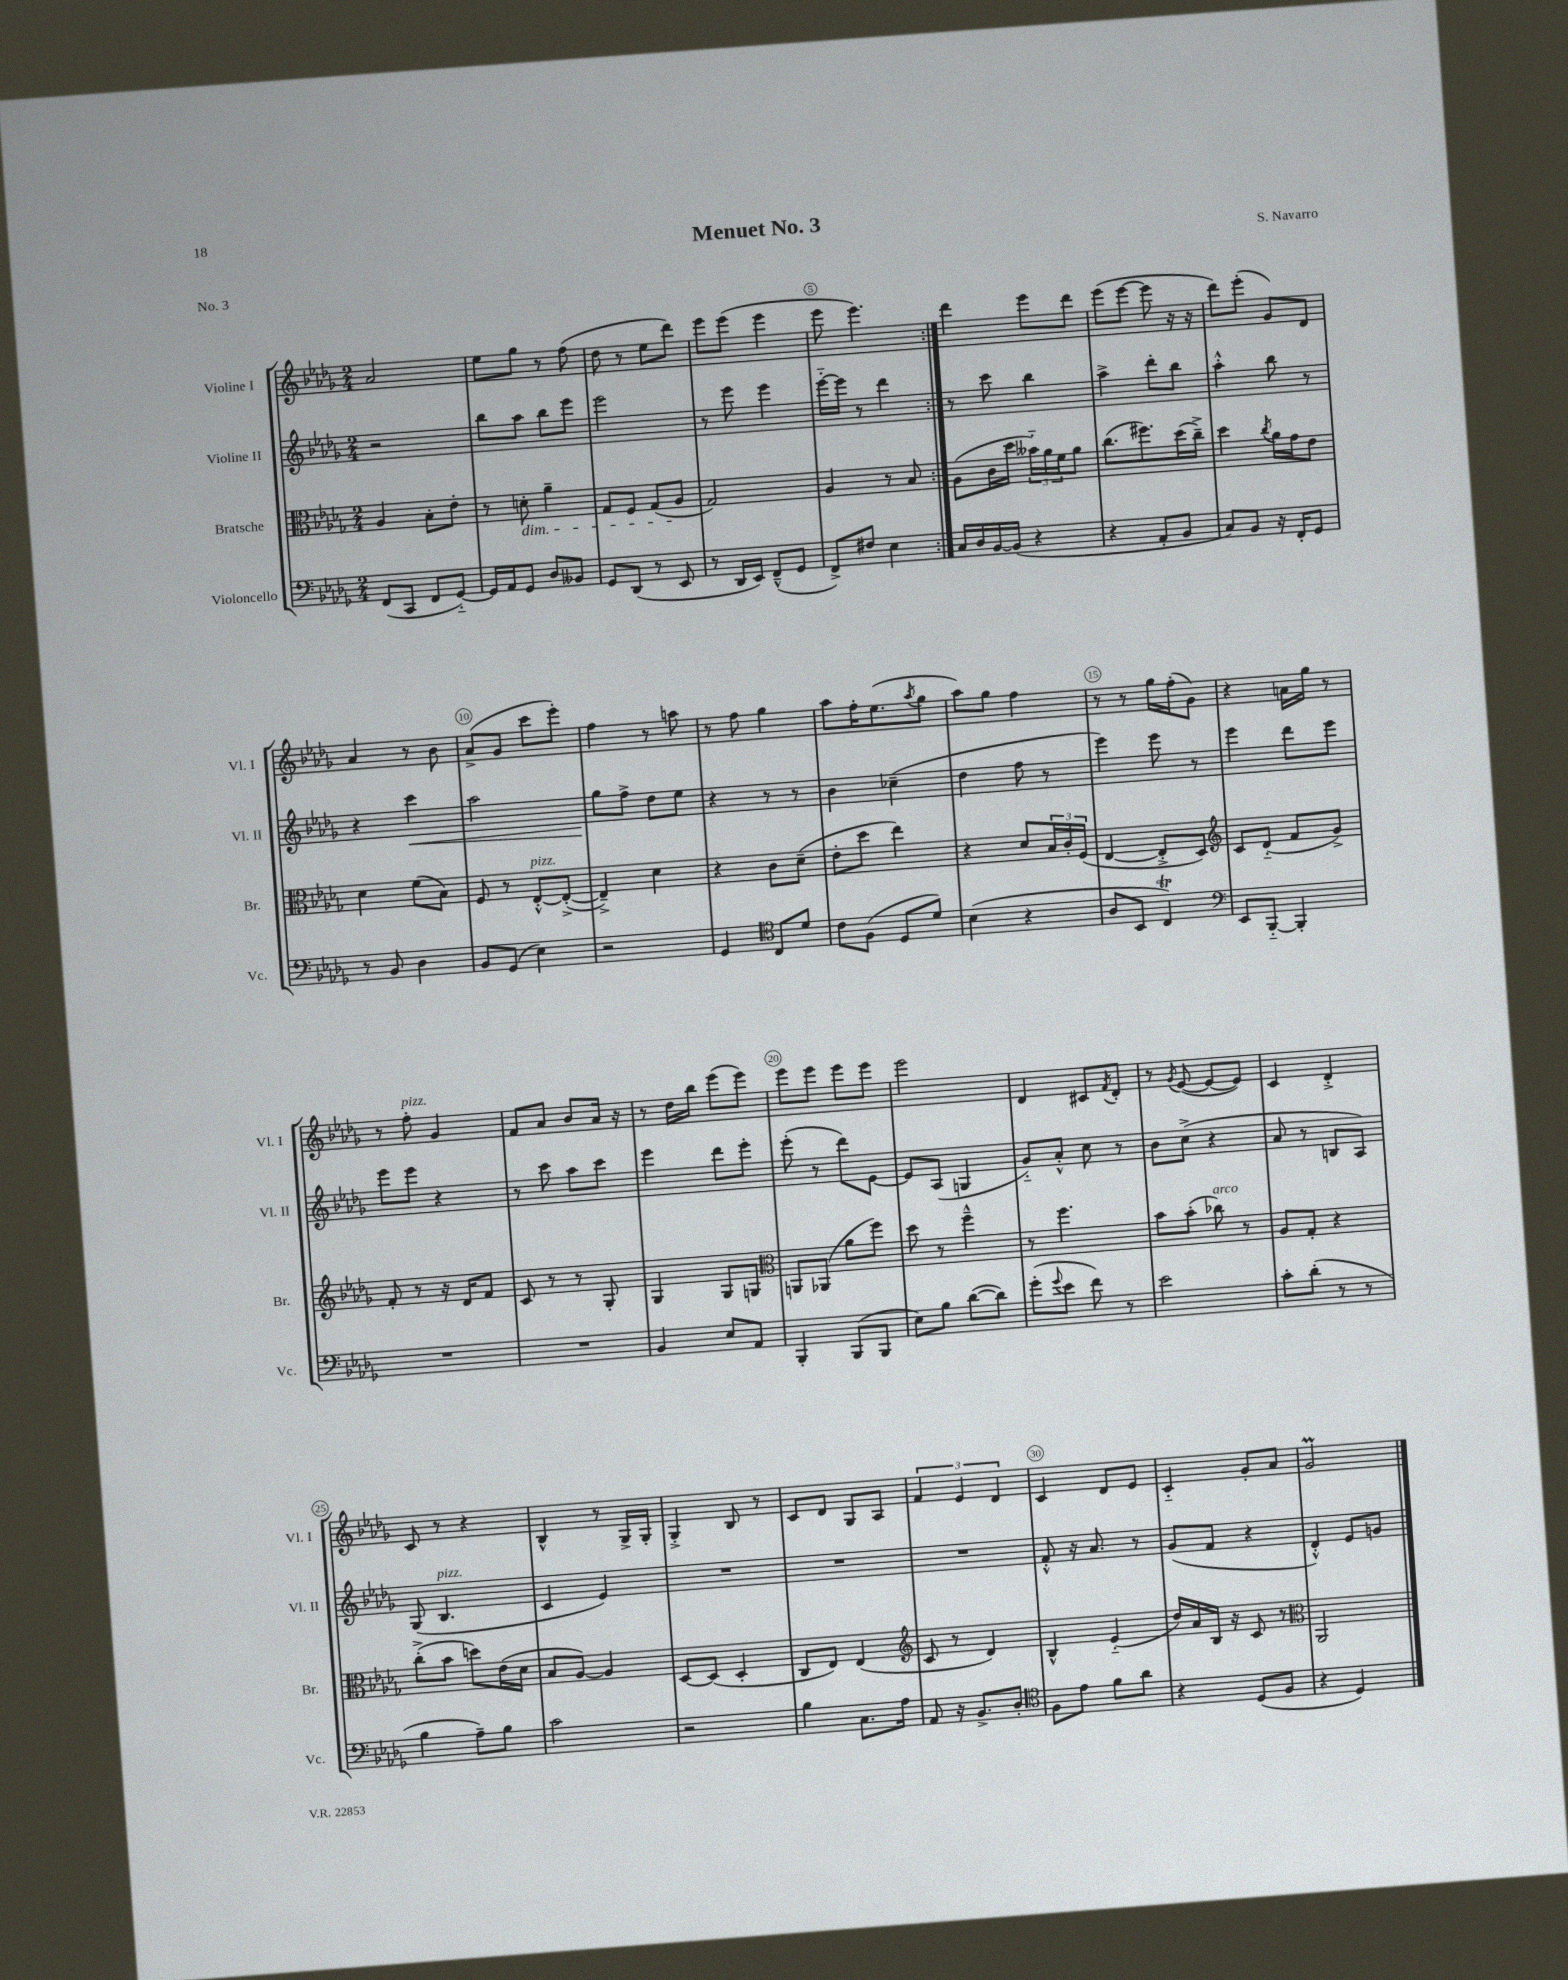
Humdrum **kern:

**kern	**kern	**kern	**kern
*staff4	*staff3	*staff2	*staff1
*clefF4	*clefC3	*clefG2	*clefG2
*k[b-e-a-d-g-]	*k[b-e-a-d-g-]	*k[b-e-a-d-g-]	*k[b-e-a-d-g-]
*M2/4	*M2/4	*M2/4	*M2/4
(8FF/L	4A-/	2r	2a-/
8CC/J	.	.	.
8FF/L	8B-'\L	.	.
[8GG-'~/J)	8e-'\J	.	.
=	=	=	=
16GG-/]LL	8r	8bb-\L	8ee-\L
16AA-/J	.	.	.
8GG-/J	8d'\	8aa-\J	8gg-\J
8D-/L	4a-~\	8bb-\L	8r
8BB--/J	.	8eee-\J	(8ff\
=	=	=	=
8GG-/L	8G-/L	2eee-\	8dd-\
(8DD-/J	8F/J	.	8r
8r	(8G-/L	.	8ee-\L
8EE-/	8A-/J	.	8ddd-\J)
=	=	=	=
8r	2G-/)	8r	8eee-\L
16DD-/LL	.	8eee-\	(8eee-\J
16EE-/JJ)	.	.	.
(8FF~^^/L	.	4eee-\	4eee-\
8GG-/J	.	.	.
=	=	=	=
8FF^/L)	4A-/	[16eee-'~\LL	8eee-\
.	.	16eee-\]JJ	.
8F#/J	.	8r	4.eee-\)
4E-\	8r	4ddd-\	.
.	8B-/	.	.
=:|!	=:|!	=:|!	=:|!
16C/LL	(8A-\L	8r	4ddd-\
16D-/	.	.	.
[16BB-/	16c\L	8ccc\	.
(16BB-/]JJ	16dd-\JJ	.	.
4r	24b--'~\LL)	4bb-\	8eee-\L
.	24a-\	.	.
.	24f\J	.	.
.	8a-\J	.	8ddd-\J
=	=	=	=
4r	(8.cc\L	4aa-^\	(8eee-\L
.	.	.	[8eee-\J
.	8.ff#\)	.	.
8AA-'/L	.	8ddd-'\L	8eee-\]
8BB-/J	(16dd-\L	8bb-\J	16r
.	16cc~^\JJ)	.	16r
=	=	=	=
8C/L)	4dd-\	4aa-'^^\	8ddd-\L)
8BB-/J	.	.	(8eee-'\J
.	8qcc/	.	.
16r	16a-\LL	8bb-\	8g-/L)
16FF'/LK	16g-\J	.	.
8GG-/J	8e-\J	8r	8d-/J
=	=	=	=
8r	4d-\	4r	4a-/
8BB-/	.	.	.
4D-\	(8f\L	4ccc\	8r
.	8B-\J)	.	8b-\
=	=	=	=
8BB-/L	8F/	2aa-\	(8a-^/L
(8GG-/J	8r	.	8g-/J
4E-\)	[8E-'^^/L	.	8ccc\L
.	(8E-'^/_J	.	8eee-'\J)
=	=	=	=
2r	4E-~^/])	8gg-\L	4ff\
.	.	8ff^\J	.
.	4d-\	8dd-\L	8r
.	.	8ee-\J	8aa\
=	=	=	=
4GG-/	4r	4r	8r
.	.	.	8ff\
*clefC4	*	*	*
8C/L	8c\L	8r	4gg-\
8d-/J	(8d-~\J	8r	.
=	=	=	=
8c\L	8e-'\L	4b-\	8aa-\L
(8F\J	8dd-\J	.	16ff'\K
.	.	.	(8.ee-\
8D-/L	4ee-\)	(4cc-~\	.
.	.	.	8qaa-/
8d-/J)	.	.	8gg-\J
=	=	=	=
(4B-\	4r	4dd-\	8aa-\L)
.	.	.	8gg-\J
4r	8d-/L	8ff\	4ff\
.	24B-/L	8r	.
.	24c'/	.	.
.	(24F/JJ	.	.
=	=	=	=
8A-/L	[4E-/	4eee-\)	8r
8BB-/J	.	.	8r
4C/)	8E-'^/]L	8eee-\	16gg-\LL
.	.	.	(16ff'\J
.	8D-/J)	8r	8g-\J)
=	=	=	=
*clefF4	*clefG2	*	*
8EE-/L	8c/L	4eee-\	4r
[8BBB-'~/J	(8d-'~/J	.	.
4BBB-'/]	8f/L	8ddd-\L	16a\LL
.	.	.	16gg-\JJ
.	8g-^/J)	8eee-\J	8r
=	=	=	=
2r	8f'/	8eee-\L	8r
.	8r	8eee-\J	8ff'\
.	16r	4r	4g-/
.	16d-/LK	.	.
.	8f/J	.	.
=	=	=	=
2r	8c/	8r	8f/L
.	8r	8ccc\	8a-/J
.	8r	8aa-\L	8b-/L
.	8G-'/	8ccc\J	16a-/Jk
.	.	.	16r
=	=	=	=
4BB-/	4G-/	4eee-\	8r
.	.	.	16dd-\LL
.	.	.	16bb-\JJ
8E-/L	8G-/L	8ddd-\L	(8eee-\L
8AA-/J	8G/J	8eee-'\J	8eee-\J)
=	=	=	=
*	*clefC3	*	*
4BBB-'/	8AA/L	(8eee-'\	8eee-\L
.	(8AA-/J	8r	8eee-\J
(8BBB-/L	8a-\L	8ddd-\L)	8eee-\L
8BBB-/J	8ff\J)	[8e-\J	8eee-\J
=	=	=	=
8E-\L)	8dd-\	8e-/]L	2eee-\
8B-\J	8r	(8A-/J	.
([8d-\L	4ff~^^\	4G/	.
8d-\]J)	.	.	.
=	=	=	=
(8g-'\L	8r	8g-'~/L)	4d-/
8qqg-/	.	.	.
8e-\J	4.ff\	8a-'^^/J	.
8f\)	.	8cc\	8c#/L
.	.	.	8qf/
8r	.	8r	8d-'/J
=	=	=	=
2e-\	8b-\L	8b-\L	8r
.	.	.	8qg-/
.	(8b-'\J	(8cc^\J	([8e-/
.	8cc-\)	4r	8e-/_L
.	8r	.	8e-/]J)
=	=	=	=
8c'\L	8A-/L	8a-/	4c/
(8d-'\J	8G-'/J	8r	.
8r	4r	8B/L	4d-'^/
8r	.	8A-/J)	.
=	=	=	=
4B-\	(8cc'^\L	(8G-/	8c/
.	8b-\J	4.B-/	8r
8A-~\L)	8dd\L)	.	4r
8B-\J	(16e-\L	.	.
.	16d-\JJ	.	.
=	=	=	=
2c\	8B-/L	4c/	4B-^^/
.	[8A-/J)	.	.
.	4A-/]	4e-/)	8r
.	.	.	16G-^/LL
.	.	.	16G-'/JJ
=	=	=	=
2r	[8D-/L	2r	4G-'^/
.	(8D-/]J	.	.
.	4D-'/	.	8B-/
.	.	.	8r
=	=	=	=
4B-\	8C/L	2r	8c/L
.	8E-/J)	.	8d-/J
8.C\L	(4E-/	.	8G-/L
.	.	.	8A-/J
16A-\Jk	.	.	.
=	=	=	=
*	*clefG2	*	*
8AA-/	8c/	2r	6f/
16r	8r	.	.
.	.	.	6e-/
8.BB-^/L	.	.	.
.	4d-/)	.	.
.	.	.	6d-/
8D-'/J	.	.	.
=	=	=	=
*clefC4	*	*	*
8F\L	4B-^^/	8f'^^/	4c/
8e-\J	.	16r	.
.	.	8.a-/	.
8f\L	(4e-'~/	.	8d-/L
8a-\J	.	8r	8e-/J
=	=	=	=
4r	16dd-/LL)	(8g-/L	4c'~/
.	16a-/	.	.
.	16B-/JJ	8f/J	.
.	16r	.	.
(8D-/L	8c/	4r	8g-'/L
8F/J	8r	.	8a-/J
=	=	=	=
*	*clefC3	*	*
4r	2AA-/	4d-'^^/)	2g-/
4D-/)	.	8e-/L	.
.	.	8g/J	.
==	==	==	==
*-	*-	*-	*-
